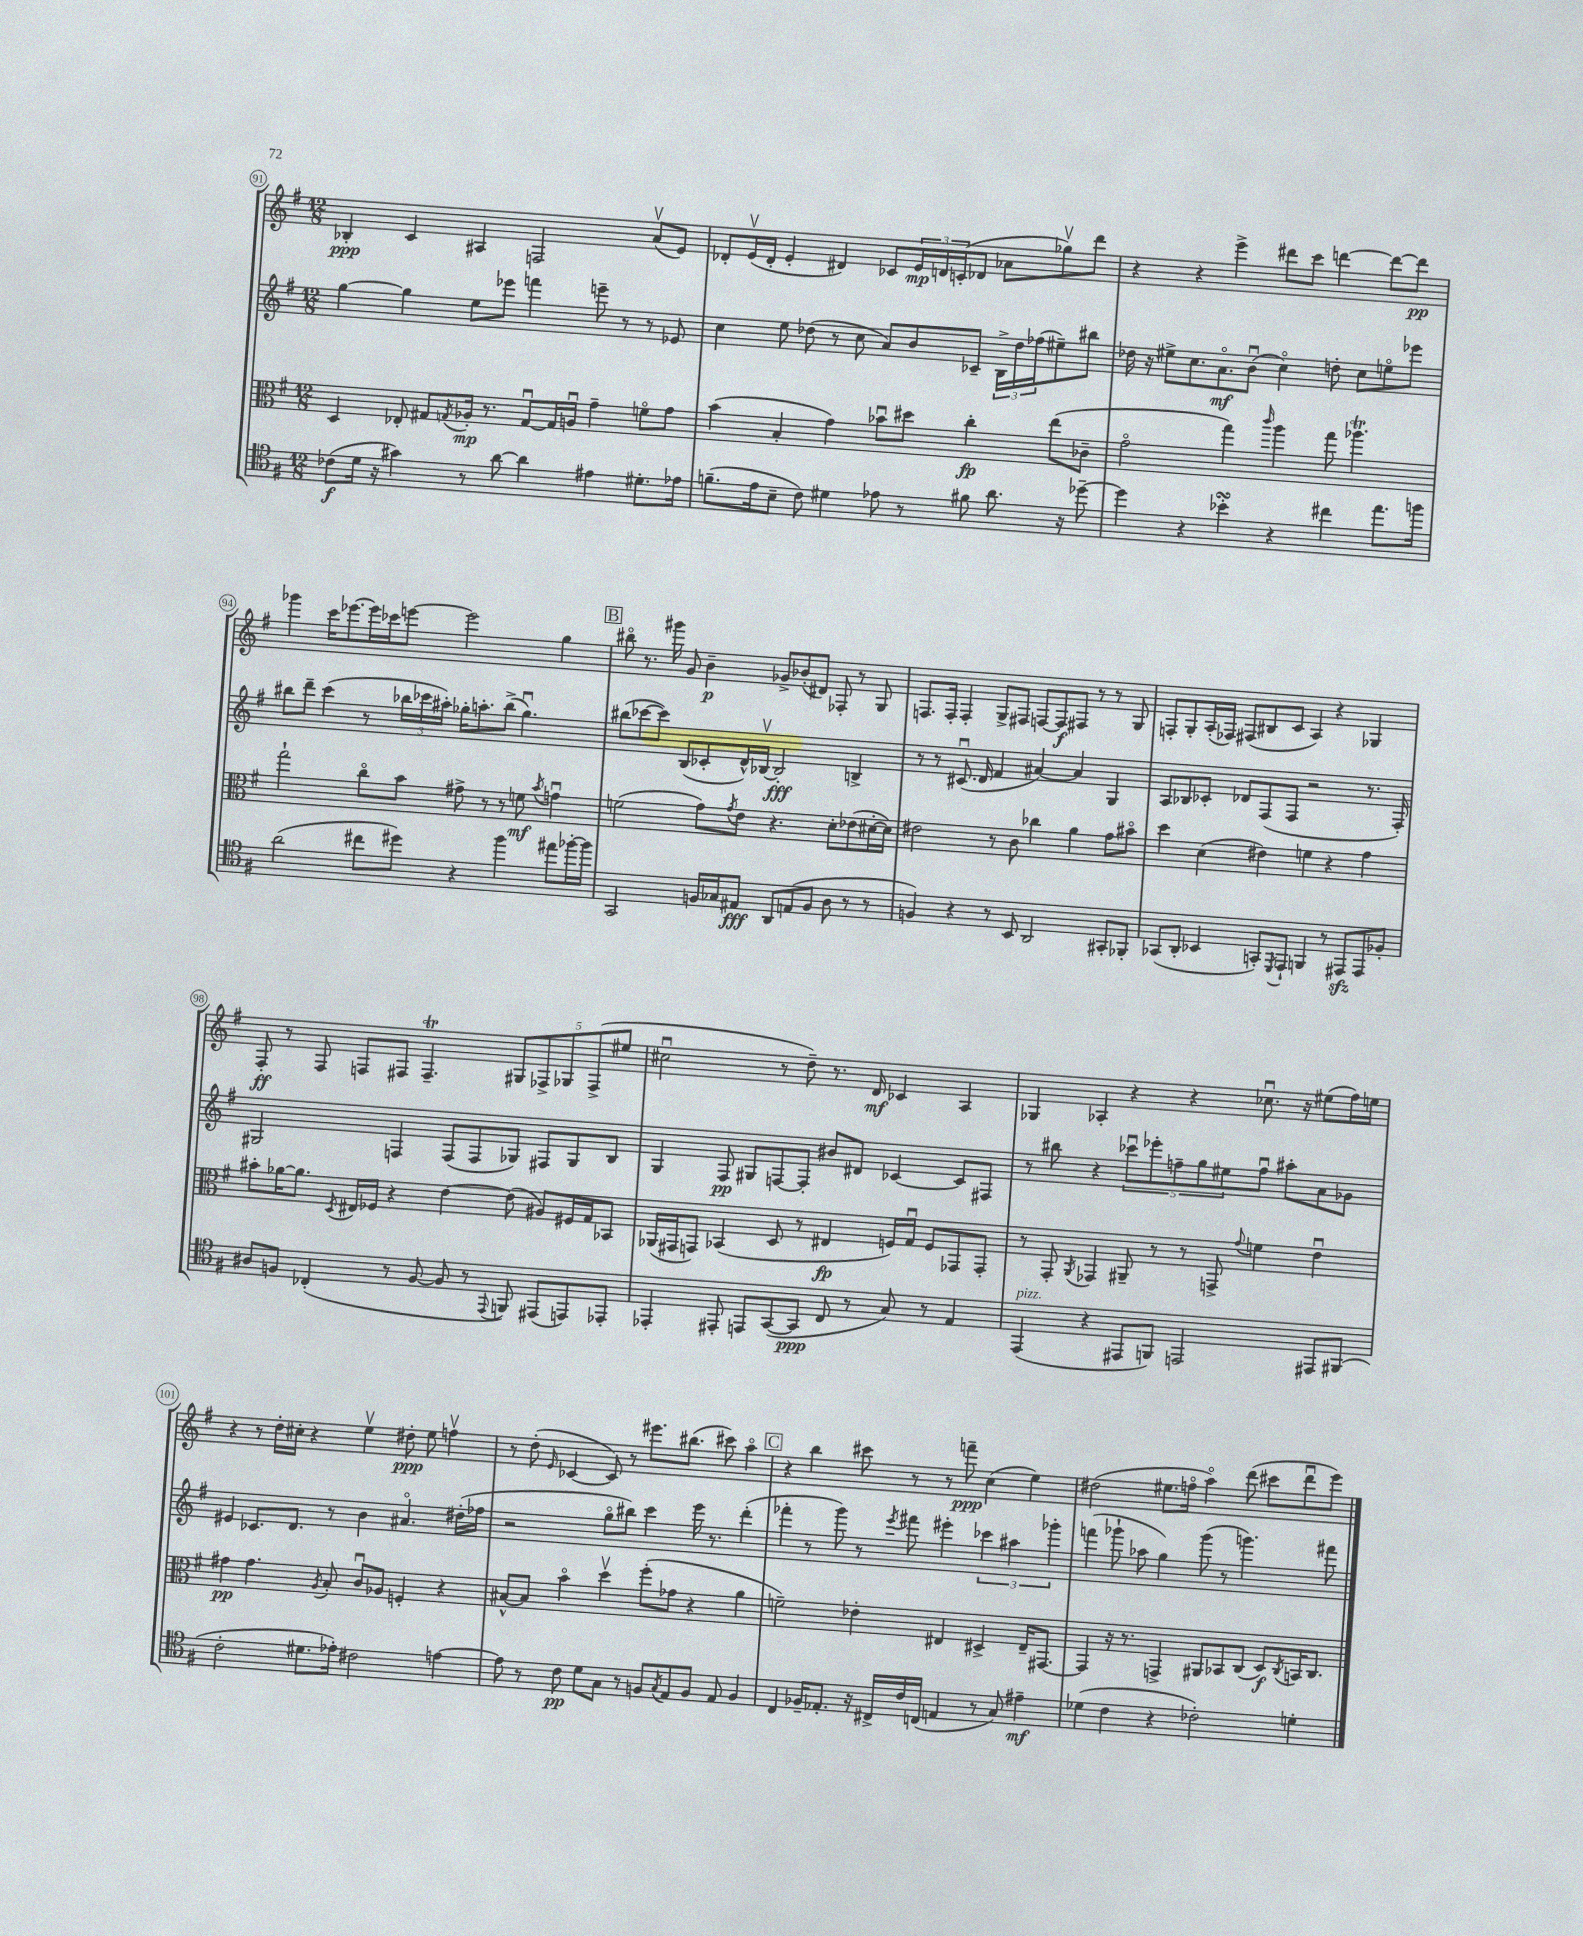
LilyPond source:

<<
\new StaffGroup <<
\new Staff = "s0" {
    \clef treble \key g \major \numericTimeSignature \time 12/8
    bes4-.\ppp c'4 ais4 f2 a'8\upbow( e'8) |
    des'8-. e'16\upbow( des'16-. e'4-. dis'4) ces'8 \tuplet 3/2 { e'16\mp d'16 c'16-.( } des'8 aes'8 ges''8\upbow) d'''8 |
    r4 r4 e'''4-> dis'''8 c'''8 d'''4~ d'''8~ d'''8\pp |
    ges'''4 c'''16 ees'''8.~ ees'''16 ces'''16 e'''8~ e'''2 g''4 |
    \mark \markup { \box "B" } bis''8\flageolet r8. gis'''16 g'8 b'4--\p ges'8-> bes'8-.( dis'8) fes8-. r8 g8 |
    f8. f16-. f4-. g8-> fis8 f8~ f8\f fis8 r8 r8 g8 |
    f8-. g8-. a16-.( fes16) fis8( bis8 c'8 a4) r4 ges4 |
    fis8-.\ff r8 fis8 f8 fis8 fis4.--\trill \tuplet 5/4 { gis8 fes8-> ges8 fes8->( eis''8 } |
    cis''2\downbow r8 d''8--) r8. d'16\mf ces'4 a4 |
    ges4 aes4-. r4 r4 ces''8.\downbow r16 eis''8( fis''16) e''16 |
    r4 r8 d''16-. cis''16-. r4 e''4\upbow dis''8-.\ppp e''8 f''4\upbow |
    r8 d''8-.( \grace { e'16 } ces'4~ ces'8) r8 eis'''8. bis''8.( cis'''8) a''4\flageolet |
    \mark \markup { \box "C" } r4 b''4 cis'''8 r8 r8 f'''8--\ppp c''4( e''4) |
    dis''2( eis''8. f''16\flageolet a''4\flageolet) d'''8( cis'''8 d'''8\downbow e'''8) \bar "|." |
}
\new Staff = "s1" {
    \clef treble \key g \major \numericTimeSignature \time 12/8
    g''4~ g''4 e''8 ees'''8 f'''4 e'''8-- r8 r8 ees'8 |
    c''4 e''8 des''8( r8 c''8 a'8) b'8 ces'8-- \tuplet 3/2 { b16-> des''16 fes''16( } eis''8--) bis''8 |
    des''16 r16 eis''8-> c''8. a'8.\flageolet\mf b'8\downbow( c''4\flageolet) d''8-. c''8 e''8\flageolet ees'''8 |
    bis''8 d'''8-- c'''4( r8 \tuplet 3/2 { bes''16 ces'''16 ais''16-.) } ges''16-. a''8.-. bes''8->( ges''4.\downbow) |
    \mark \markup { \box "B" } bis''8( ces'''8~ ces'''8) b8( ces'8-. d'16-^) bes16~\upbow bes2-.\fff b4-> |
    r8 r8 cis'8.\downbow( d'16 fis'4 ais'4~) ais'4 g4 |
    a8 bes8 ces'8-. des'8 fis8( fis8 r2 r8. fis16-.) |
    gis2 f4 f8( f8 ges8) fis8 ges8 b8 |
    g4 fis8\pp gis8 f8~ f8-. bis'8 dis'8 ces'4~ ces'8 fis8 |
    r8 bis''8 r4 \tuplet 5/4 { ces'''8\downbow ees'''8-. f''8-- g''8 eis''8 } f''8\downbow ais''8-. a'8 ges'8 |
    eis'4 ces'8. d'8. r8 b'4 ais'4.\flageolet dis''16-.( fes''16 |
    r2 g''8\flageolet bis''8) c'''4 e'''16 r8. d'''4-.( |
    \mark \markup { \box "C" } fes'''4-. r8 g'''8) r8 \acciaccatura { e'''8 } fis'''8 eis'''4-. \tuplet 3/2 { ces'''4 ais''4 ges'''4-. } |
    f'''4( ges'''8-! aes''8 g''4) ges'''8( r8 g'''4.) fis'''8 \bar "|." |
}
\new Staff = "s2" {
    \clef alto \key g \major \numericTimeSignature \time 12/8
    d4 ees8-. gis8 \acciaccatura { g8 } aes16-.\mp r8. g8~\downbow g16 a16\downbow g'4-- f'8\flageolet g'8 |
    b'4( b4-. g'4) bes'8\downbow dis''8 c''4-.\fp e''8( ces'8-- |
    g'2\flageolet g''4) \grace { c'''16 } a''4 g''8 aes''4.\trill |
    g''2-! c''8\flageolet b'8 gis'8-> r8 r8 f'8\mf \acciaccatura { b'8 } g'4\downbow |
    \mark \markup { \box "B" } f'2( g'8) \acciaccatura { g'8 } e'8 r4. d'8-. ees'8( dis'16~-. dis'16) |
    eis'2 r8 c'8 ces''4 a'4 g'8 bis'8\flageolet |
    d''4 d'4( eis'4) f'4 r4 g'4 |
    bis'8-. aes'16~ aes'8. \acciaccatura { d8 } eis16 fes16 r4 e'4~ e'8( ais8) fis16 g16 bes,8 |
    aes,16( gis,16 g,8) bes,4( d8 r8 eis4\fp f16) g16\downbow f8 ges,8 ges,8-. |
    r8 g,8-. \acciaccatura { a,8 } ges,4 ais,8-- r8 r8 g,8-> \appoggiatura { g'8 } f'4 e'4\downbow |
    gis'4\pp gis'4. \acciaccatura { a8 } b8-. c'8\downbow aes8 f4-. r4 |
    bis8~-^ bis8 b'4\flageolet d''4\upbow fis''8-.( ges'8 r4 a'4 |
    \mark \markup { \box "C" } f'2--) ees'4-. eis4 dis4-> eis16-- gis,8.~ |
    gis,4 r16 r8. g,4-> ais,8 bes,8 c8( d8\f) \acciaccatura { c8 } b,16 c8. \bar "|." |
}
\new Staff = "s3" {
    \clef tenor \key g \major \numericTimeSignature \time 12/8
    ces'8\f( d'16 r16 gis'4) r8 a'8~ a'4 eis'4 dis'8.-. ees'16 |
    f'8.--( e'16 b8-- c'8) dis'4 ees'8 r8 fis'8 a'8. r16 des''8~-- |
    des''4 r4 bes'4-.\turn r4 cis''4 e''8. f''16 |
    a'2( cis''8 dis''8) r4 fis''4 eis''8 fes''16~-. fes''16 |
    \mark \markup { \box "B" } g,2 f16 ges16 eis8\fff a,8 e8( f8 a8 r8 r8 |
    f4) r4 r8 b,8 a,2 gis,8-. fes,8-. |
    ges,8( a,8-. bes,4 g,8-.) \acciaccatura { d,8 } e,8-! f,4 r8 eis,8\sfz eis,8 fes8-. |
    ais8 f8 ces4-.( r8 f8~ f8 r8 \appoggiatura { e,8 } f,8) eis,8( e,8) ees,8-. |
    ees,4-. eis,8-. e,8 g,8~( g,8\ppp c8 r8 g8) r8 e4 |
    e,4^\markup { \italic "pizz." }( r4 eis,8 f,8) e,2 eis,8 fis,8( |
    c'2-. dis'8. ees'16-.) cis'2 e'4~ |
    e'8 r8 c'8\pp d'8 g8 r8 f8 \acciaccatura { g8 } e8 f8 e8 f4 |
    \mark \markup { \box "C" } c4 fes16-- ees8.-. r16 cis16-> c'16 c16( e4 r8 g8) eis'4--\mf |
    des'4( c'4 r4 ces'2-.) d'4-. \bar "|." |
}
>>
>>
\layout { \context { \Score currentBarNumber = #91 \override BarNumber.stencil = #(make-stencil-circler 0.1 0.3 ly:text-interface::print) } }
